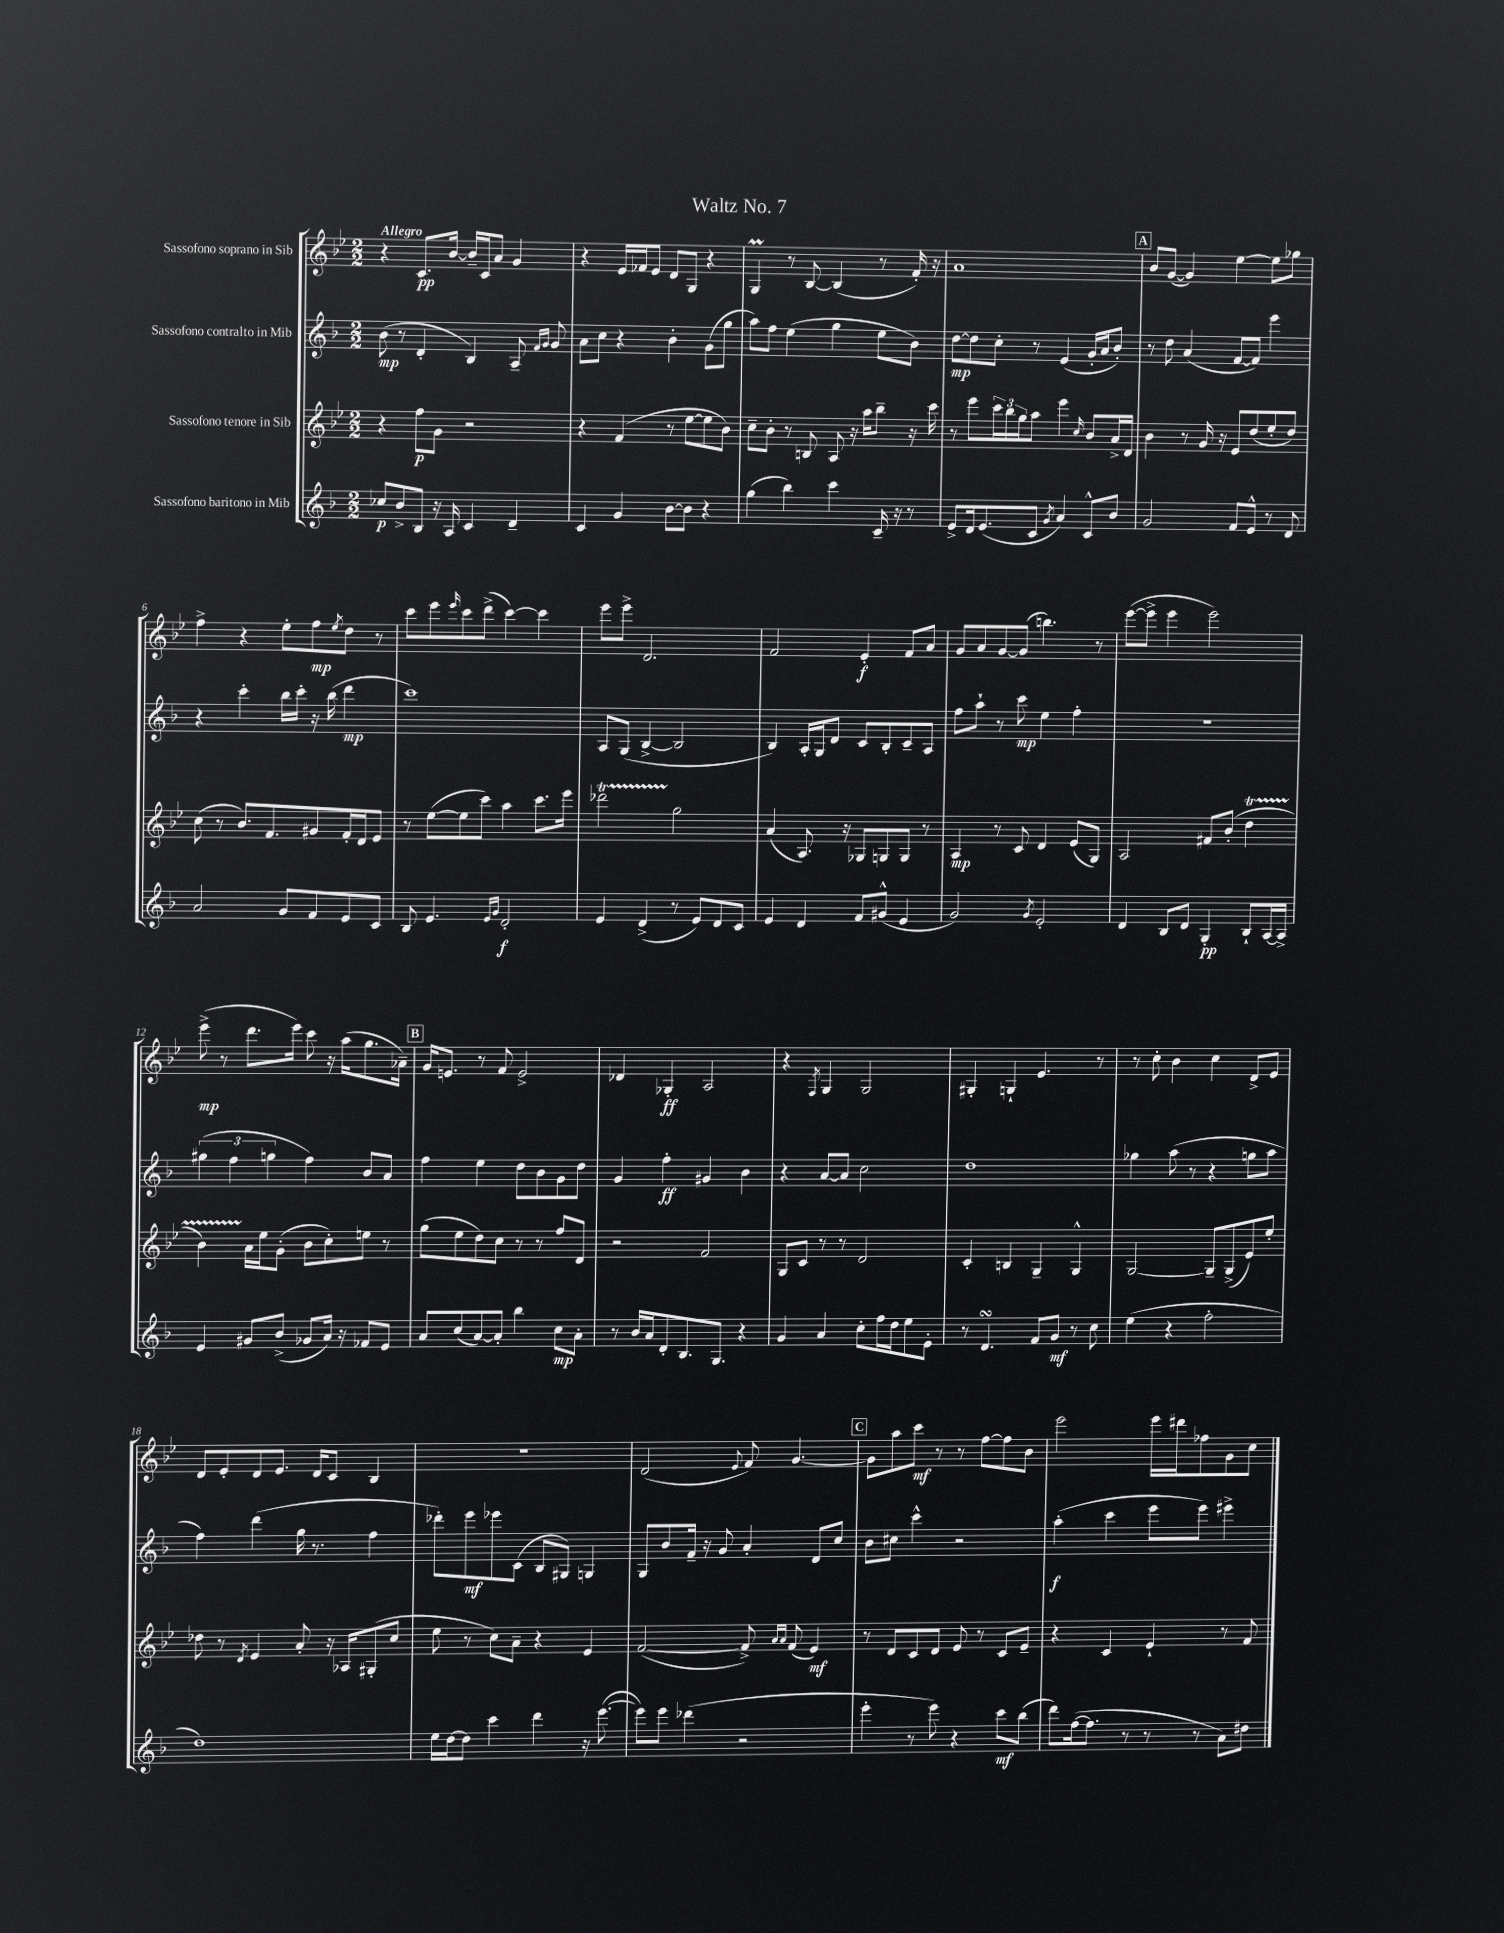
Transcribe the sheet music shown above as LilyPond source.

\header { title = "Waltz No. 7" }
<<
\new StaffGroup <<
\new Staff = "s0" \with { instrumentName = "Sassofono soprano in Sib" } {
    \clef treble \key bes \major \numericTimeSignature \time 2/2 \tempo "Allegro"
    r4 c'8.\pp bes'16~ bes'16-- c'16 a'8 g'4 |
    r4 ees'16 fes'16 ees'8 d'8 g8 r4 |
    g4\prall r8 bes8~ bes4( r8 f'16-.) r16 |
    a'1 |
    \mark \markup { \box "A" } bes'8 g'8~( g'4) ees''4~ ees''8 ges''8 |
    f''4-> r4 ees''8-. f''8\mp \acciaccatura { ees''8 } d''8 r8 |
    c'''8 ees'''8 \grace { ees'''16 } c'''8 d'''8->( c'''4~) c'''4 |
    ees'''8 ees'''8-> d'2. |
    f'2 ees'4-.\f f'8 a'8 |
    g'8 a'8 g'8~ g'8( b''4.) r8 |
    ees'''8~( ees'''8-> ees'''4 ees'''2) |
    ees'''8->\mp( r8 d'''8. ees'''16) c'''8 r16 a''16( g''8. aes'16--) |
    \mark \markup { \box "B" } g'16 e'8. r8 f'8 e'2-> |
    des'4 ges4-.\ff a2 |
    r4 \acciaccatura { f8 } g4 g2 |
    gis4-. g4-! ees'4. r8 |
    r8 c''8-. bes'4 c''4 d'8-> ees'8 |
    d'8 ees'8-. d'8 ees'8. d'16 c'8 bes4 |
    R1 |
    d'2( \appoggiatura { ees'8 } f'8) g'4.~ |
    \mark \markup { \box "C" } g'8 a''8 c'''8\mf r8 r8 f''8~ f''8 bes'8 |
    ees'''2 ees'''16 dis'''16 fes''8 g'8 c''8 \bar "|." |
}
\new Staff = "s1" \with { instrumentName = "Sassofono contralto in Mib" } {
    \clef treble \key f \major \numericTimeSignature \time 2/2
    bes'8\mp( r8 d'4-. bes4) a8-- \grace { f'16 g'16 } g'8 |
    a'8 c''8 r4 bes'4-. g'8( g''8 |
    a''8) f''8 e''4( g''4 e''8 bes'8) |
    d''8~\mp d''8 c''8-. r8 e'4( g'16-. a'16 bes'8-.) |
    \mark \markup { \box "A" } r8 d''8 a'4( f'8~ f'8) e'''4 |
    r4 c'''4-. bes''16 c'''16-. r16 bes''16( d'''4\mp |
    c'''1) |
    a8 g8( bes4~-> bes2 |
    bes4) a16-. g16 d'8 c'8 bes8-. c'8-- a8 |
    f''8 a''8-! r8 c'''8\mp e''4 f''4-. |
    r1 |
    \tuplet 3/2 { gis''4( f''4 g''4 } f''4) bes'8 a'8 |
    \mark \markup { \box "B" } f''4 e''4 d''8 bes'8 g'8 d''8 |
    g'4 f''4-.\ff gis'4 bes'4 |
    r4 a'8~ a'8 c''2 |
    d''1 |
    ges''4 a''8( r8 r4 g''8 a''8 |
    f''4) d'''4( g''16 r8. f''4 |
    des'''8-.) e'''8\mf ees'''8 c'8( bes8 gis8) g4 |
    g8 bes'8 f'16-- r16 g'8 a'4-. d'8 c''8 |
    \mark \markup { \box "C" } bes'8 cis''8 c'''4-^ r2 |
    a''4-.\f( c'''4 e'''8 e'''8) eis'''4-> \bar "|." |
}
\new Staff = "s2" \with { instrumentName = "Sassofono tenore in Sib" } {
    \clef treble \key bes \major \numericTimeSignature \time 2/2
    r4 f''8\p g'8 r2 |
    r4 f'4( r8 ees''8~ ees''8 bes'8) |
    c''8-- bes'8-. r8 b8 a8 r16 a''16 bes''8-- r16 c'''16 |
    r8 ees'''8 \tuplet 3/2 { c'''16 bes''16 g''16 } a''8 ees'''4 \grace { c''16 } bes'8 a'16-> d'16 |
    \mark \markup { \box "A" } bes'4 r8 g'16 r16 ees'8 d''8( ees''8-. d''8) |
    c''8( r8 bes'8.) f'8. gis'8 f'16-. d'16 ees'8 |
    r8 ees''8~( ees''8 c'''8) a''4 c'''8. ees'''16 |
    des'''2\startTrillSpan g''2\stopTrillSpan |
    a'4( a8.) r16 ges8 g8 g8 r8 |
    a4\mp r8 c'8 d'4 ees'8( g8) |
    a2 fis'8 bes'8-.( d''4\startTrillSpan |
    bes'4) a'16\stopTrillSpan ees''16 g'8-.( bes'8 c''8-.) e''8 r8 |
    \mark \markup { \box "B" } g''8( ees''8 d''8) c''8 r8 r8 f''8 d'8 |
    r2 f'2 |
    g8 c'8 r8 r8 d'2 |
    c'4-. b4 g4-- g4-^ |
    g2~ g8-- g8->( ees'8) ees''8-. |
    des''8 r8 \acciaccatura { d'8 } ees'4 a'8-. r16 aes16 gis8-.( c''8 |
    ees''8 r8 c''8) a'8-- r4 ees'4 |
    f'2~( f'8->) \grace { a'16 a'16 } f'8( ees'4\mf) |
    \mark \markup { \box "C" } r8 d'8 c'8 d'8 ees'8 r8 c'8 ees'8-- |
    r4 c'4 ees'4-! r8 f'8 \bar "|." |
}
\new Staff = "s3" \with { instrumentName = "Sassofono baritono in Mib" } {
    \clef treble \key f \major \numericTimeSignature \time 2/2
    ces''8\p bes'8-> bes8 r16 a16 c'4 d'4-- |
    c'4 g'4 bes'8~ bes'8 r4 |
    g''4( bes''4) c'''4 c'16-- r16 r8 |
    e'8-> d'16 e'8.( c'8 \acciaccatura { g'8 } a'4) c'8-^ bes'8 |
    \mark \markup { \box "A" } g'2 f'8 e'8-^ r8 d'8 |
    a'2 g'8 f'8 e'8 c'8 |
    bes8 e'4. \grace { e'16 g'16 } d'2-.\f |
    e'4 d'4->( r8 e'8) d'8 c'8 |
    e'4 d'4 f'8 gis'8-^( e'4 |
    g'2) \acciaccatura { g'8 } e'2-. |
    d'4 bes8 d'8 g4-.\pp bes8-! a16~ a16-> |
    e'4 gis'8 bes'8->( ges'8 a'16) r16 fes'8 e'8 |
    \mark \markup { \box "B" } a'8 c''8( a'8~) a'8-. bes''4 c''8\mp a'8-. |
    r8 bes'16 a'16 d'8-. bes8. g8. r4 |
    g'4 a'4 c''8-. f''16 d''16 e''8 e'8-. |
    r8 d'4.\turn f'8 g'8\mf r8 c''8 |
    e''4( r4 f''2-. |
    d''1) |
    e''16 d''16~ d''8 c'''4 d'''4 r16 e'''8.~( |
    e'''8) e'''8 des'''4( r2 |
    \mark \markup { \box "C" } e'''4-. r8 e'''8) r4 c'''8\mf bes''8( |
    d'''8) f''16~( f''8. r8 r8 r8 a'8) dis''8 \bar "|." |
}
>>
>>
